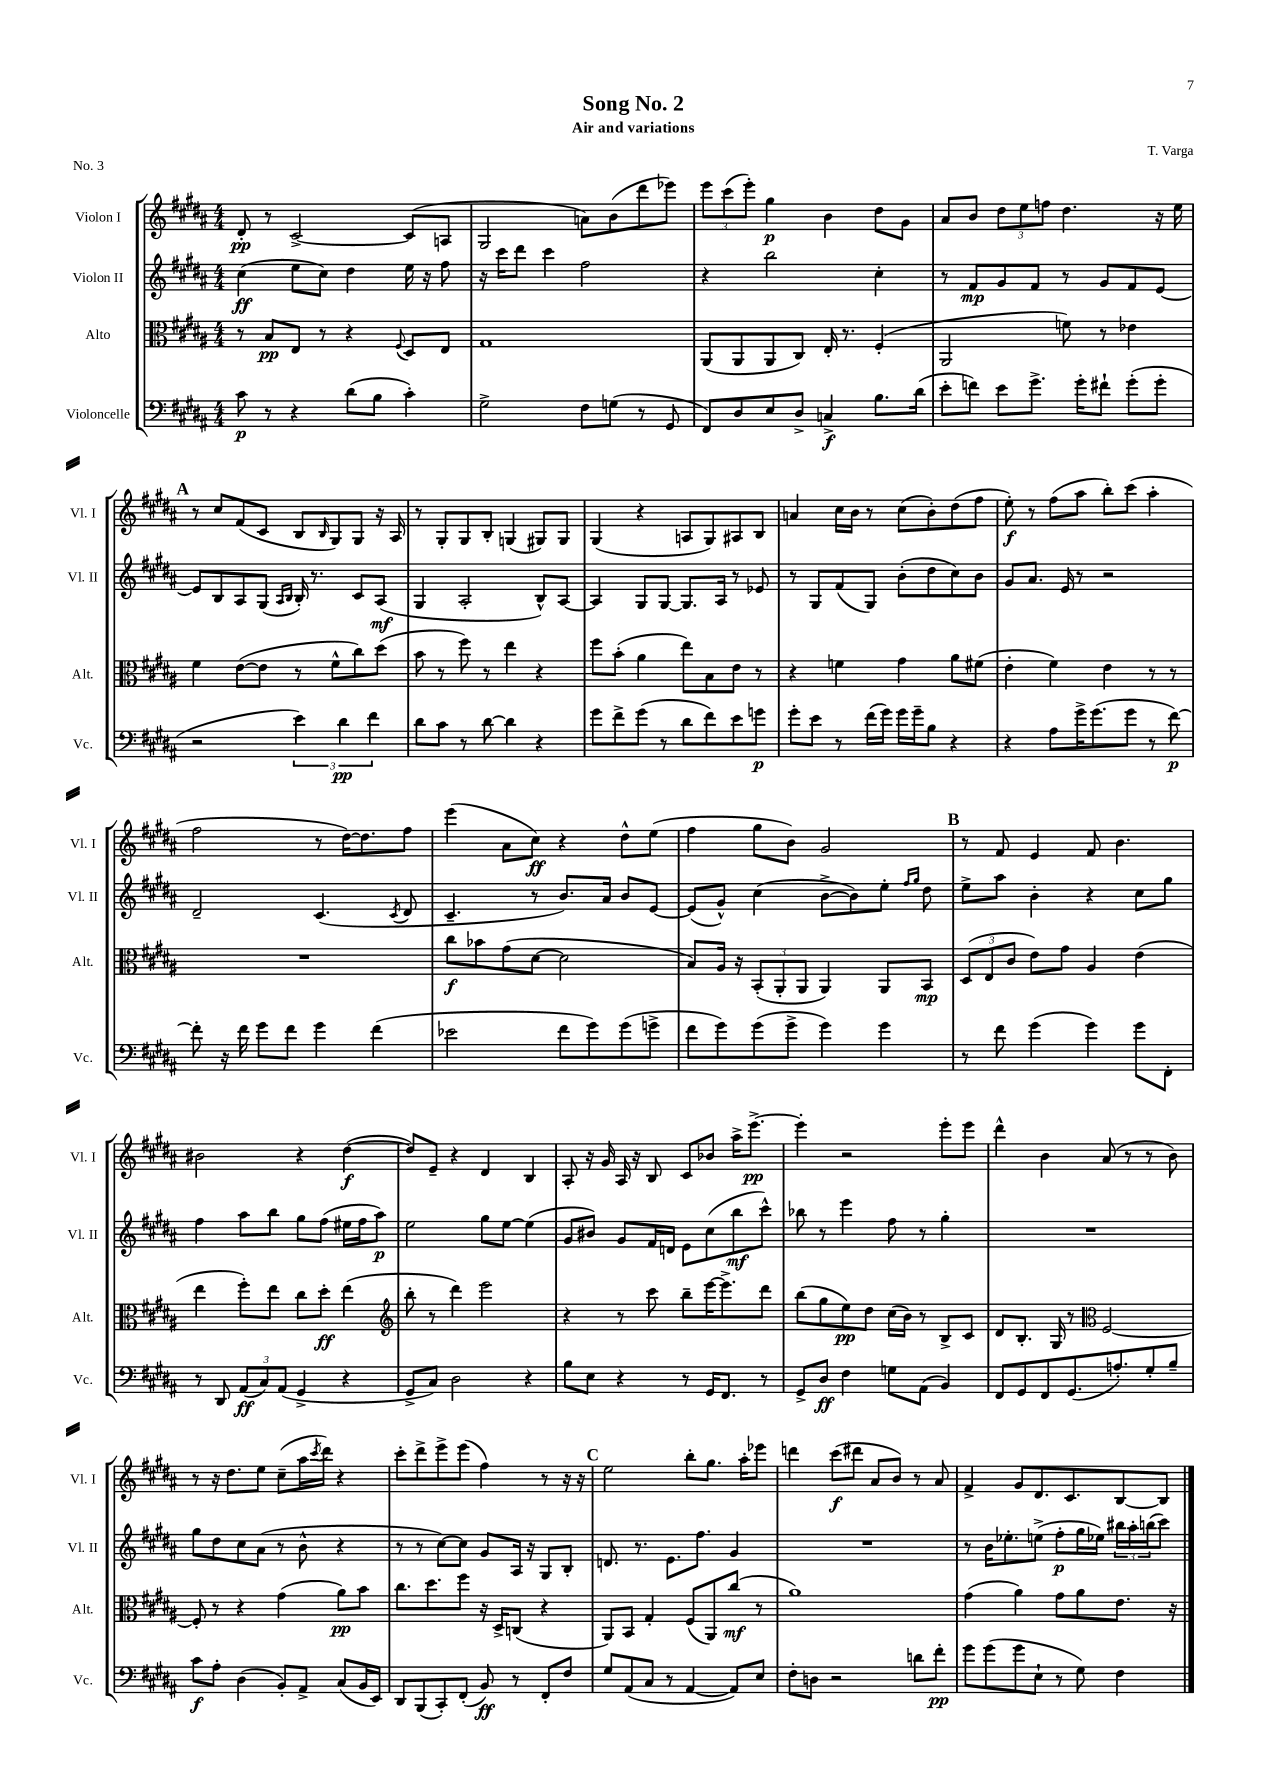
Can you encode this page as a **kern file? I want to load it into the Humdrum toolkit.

**kern	**kern	**kern	**kern
*staff4	*staff3	*staff2	*staff1
*clefF4	*clefC3	*clefG2	*clefG2
*k[f#c#g#d#a#]	*k[f#c#g#d#a#]	*k[f#c#g#d#a#]	*k[f#c#g#d#a#]
*M4/4	*M4/4	*M4/4	*M4/4
8c#	8r	(4cc#	8d#'
8r	8B	.	8r
4r	8E	8ee	[2c#^
.	8r	8cc#)	.
(8d#	4r	4dd#	.
8B	.	.	.
.	8qqF#	.	.
4c#')	8D#	16ee	(8c#]
.	.	16r	.
.	8E	8ff#	8A
=	=	=	=
2G#^	1G#	16r	2G#
.	.	16ccc#	.
.	.	8ddd#	.
.	.	4ccc#	.
8F#	.	2ff#	8a)
(8G	.	.	(8b
8r	.	.	8ddd#
8GG#	.	.	8eee-)
=	=	=	=
8FF#)	(8AA#	4r	12eee
.	.	.	(12ccc#
8D#	8AA#	.	.
.	.	.	12eee')
8E	8AA#	2bb	4gg#
8D#^	8C#)	.	.
4C^	16E'	.	4b
.	8.r	.	.
8.B	(4F#'	4cc#'	8dd#
.	.	.	8g#
(16d#	.	.	.
=	=	=	=
8e'	2AA#	8r	8a#
8f)	.	8f#	8b
8e	.	8g#	12dd#
.	.	.	12ee
8.g#^	.	8f#	.
.	.	.	12ff
.	8f)	8r	4.dd#
16g#'	.	.	.
8f#`	8r	8g#	.
(8g#'	4e-	8f#	.
8g#'	.	[8e	16r
.	.	.	16ee
=	=	=	=
2r	4f#	8e]	8r
.	.	8B	8cc#
.	([8e	8A#	(8f#
.	8e]	(8G#	8c#
.	.	16qqA#	.
.	.	16qqB	.
6e)	8r	16B')	8B
.	.	8.r	.
.	.	.	16qqB
.	8f#^^	.	8G#)
6d#	.	.	.
.	8cc#)	8c#	8G#
6f#	.	.	.
.	(8dd#	(8A#	16r
.	.	.	16A#
=	=	=	=
8d#	8b	4G#	8r
8c#	8r	.	8G#'
8r	8ff#)	2A#'	8G#
[8d#	8r	.	8B'
4d#]	4ee	.	(4G
4r	4r	8B^^)	8G#)
.	.	[8A#	8G#
=	=	=	=
8g#	8ff#	4A#]	(4G#
8f#^	(8b'	.	.
(8g#	4a#	8G#	4r
8r	.	[8G#	.
8d#	8ee)	8.G#]	8A
8f#)	8B	.	8G#)
.	.	16A#	.
8e	8e	8r	8A#
8g	8r	8e-	8B
=	=	=	=
8g#'	4r	8r	4a
8e	.	8G#	.
8r	4f	(8f#	16cc#
.	.	.	16b
(16f#	.	8G#)	8r
16g#)	.	.	.
16g#	4g#	(8b'	(8cc#
16g#~	.	.	.
8B	.	8dd#	8b')
4r	8a#	8cc#)	(8dd#
.	(8f#	8b	8ff#
=	=	=	=
4r	4e'	8g#	8ee')
.	.	8.a#	8r
8A#	4f#)	.	(8ff#
.	.	16e	.
16g#^	.	8r	8aa#
(8.g#	.	.	.
.	4e	2r	8bb')
8g#	.	.	(8ccc#
8r	8r	.	4aa#'
[8f#)	8r	.	.
=	=	=	=
8f#']	1r	2d#~	2ff#
16r	.	.	.
16f#	.	.	.
8g#	.	.	.
8f#	.	.	.
4g#	.	(4.c#	8r
.	.	.	[16dd#)
.	.	.	8.dd#]
(4f#	.	.	.
.	.	8qc#	.
.	.	8d#	8ff#
=	=	=	=
2e-	8cc#	4.c#~	(4eee
.	8b-	.	.
.	(8g#	.	8a#
.	[8d#	8r	8cc#)
8f#	2d#]	8.b)	4r
8g#)	.	.	.
.	.	16a#	.
(8g#	.	8b	8dd#^^
8g^	.	[8e	(8ee
=	=	=	=
8f#	8B)	(8e]	4ff#
8g#)	16A#	8g#^^)	.
.	16r	.	.
(8g#	(12BB'	(4cc#	8gg#
.	12AA#'	.	.
8g#^	.	.	8b)
.	12AA#	.	.
4g#)	4AA#)	[8b^	2g#
.	.	8b])	.
4g#	8AA#	8ee'	.
.	.	16qqff#	.
.	.	16qqgg#	.
.	8BB	8dd#	.
=	=	=	=
8r	(12D#	8ee^	8r
.	12E	.	.
8f#	.	8aa#	8f#
.	12c#	.	.
(4g#	8e)	4b'	4e
.	8g#	.	.
4g#)	4A#	4r	8f#
.	.	.	4.b
8g#	(4e	8cc#	.
8FF#'	.	8gg#	.
=	=	=	=
8r	4ee	4ff#	2b#
8DD#	.	.	.
(12AA#	8ff#')	8aa#	.
12C#)	.	.	.
.	8ee	8bb	.
(12AA#	.	.	.
4GG#^	8cc#	8gg#	4r
.	8dd#'	(8ff#	.
4r	(4ee	16ee#	([4dd#
.	.	16ff#	.
.	.	8aa#)	.
=	=	=	=
*	*clefG2	*	*
8GG#^	8bb'	2ee	8dd#])
8C#)	8r	.	8e~
2D#	4ddd#)	.	4r
.	2eee	8gg#	4d#
.	.	[8ee	.
4r	.	(4ee]	4B
=	=	=	=
8B	4r	8g#	8A#'
8E	.	8b#)	16r
.	.	.	16g#
4r	8r	8g#	16A#
.	.	.	16r
.	8ccc#	16f#	8B
.	.	16d	.
8r	8bb~	8e	8c#
16GG#	[16eee	(8cc#	8b-
8.FF#	8.eee^]	.	.
.	.	8bb	16aa#^
.	.	.	[8.eee^
8r	8ddd#	8ccc#^^)	.
=	=	=	=
8GG#^	(8bb	8bb-	4eee']
8D#	8gg#	8r	.
4F#	8ee)	4eee	2r
.	8dd#	.	.
8G	(16cc#	8ff#	.
.	16b)	.	.
(8AA#	8r	8r	.
4BB)	8B^	4gg#'	8eee'
.	8c#	.	8eee
=	=	=	=
8FF#	8d#	1r	4ddd#^^
8GG#	8.B'	.	.
8FF#	.	.	4b
.	16G#	.	.
(8.GG#	8r	.	.
*	*clefC3	*	*
.	[2F#	.	(8a#
8.A')	.	.	.
.	.	.	8r
8G#'	.	.	8r
8B~	.	.	8b)
=	=	=	=
8c#	8F#']	8gg#	8r
8A#'	8r	8dd#	16r
.	.	.	8.dd#
(4D#	4r	8cc#	.
.	.	(8a#	8ee
8BB')	(4g#	8r	(8cc#~
8AA#^	.	8b^^	16aa#
.	.	.	8qccc#
.	.	.	16ddd#)
(8C#	8a#)	4r	4r
16BB	8b	.	.
16EE)	.	.	.
=	=	=	=
8DD#	8.cc#	8r	8ccc#'
(8BBB	.	8r	8ddd#^
.	8.dd#	.	.
8CC#')	.	[8cc#)	8eee^
(8FF#'	8ff#	8cc#]	(8eee
8BB)	16r	8g#	4ff#)
.	16D#^	.	.
8r	(8C	16A#	.
.	.	16r	.
8FF#'	4r	8G#	8r
8F#	.	8B'	16r
.	.	.	16r
=	=	=	=
8G#	8AA#)	8.d	2ee
(8AA#	8BB	.	.
.	.	8.r	.
8C#	4G#'	.	.
8r	.	8.e	.
[4AA#	(8F#	.	8bb'
.	.	8.ff#	.
.	8AA#)	.	8.gg#
8AA#])	(8cc#	4g#	.
.	.	.	16aa#'
8E	8r	.	8eee-
=	=	=	=
8F#'	1a#)	1r	4ddd
8D	.	.	.
2r	.	.	(8ccc#
.	.	.	8ddd#
.	.	.	8a#
.	.	.	8b)
8d	.	.	8r
8f#'	.	.	8a#
=	=	=	=
8g#	(4g#	8r	4f#^
(8g#	.	16b	.
.	.	8.ee-'	.
8g#	4a#)	.	8g#
8E`	.	(8ee^	8.d#
8r	8g#	8ff#'	.
.	.	.	8.c#
8G#)	8a#	16gg#	.
.	.	16ee-)	.
4F#	8.e	24bb#	[8B
.	.	24aa#'	.
.	.	(24bb	.
.	.	8ccc#)	8B]
.	16r	.	.
==	==	==	==
*-	*-	*-	*-
